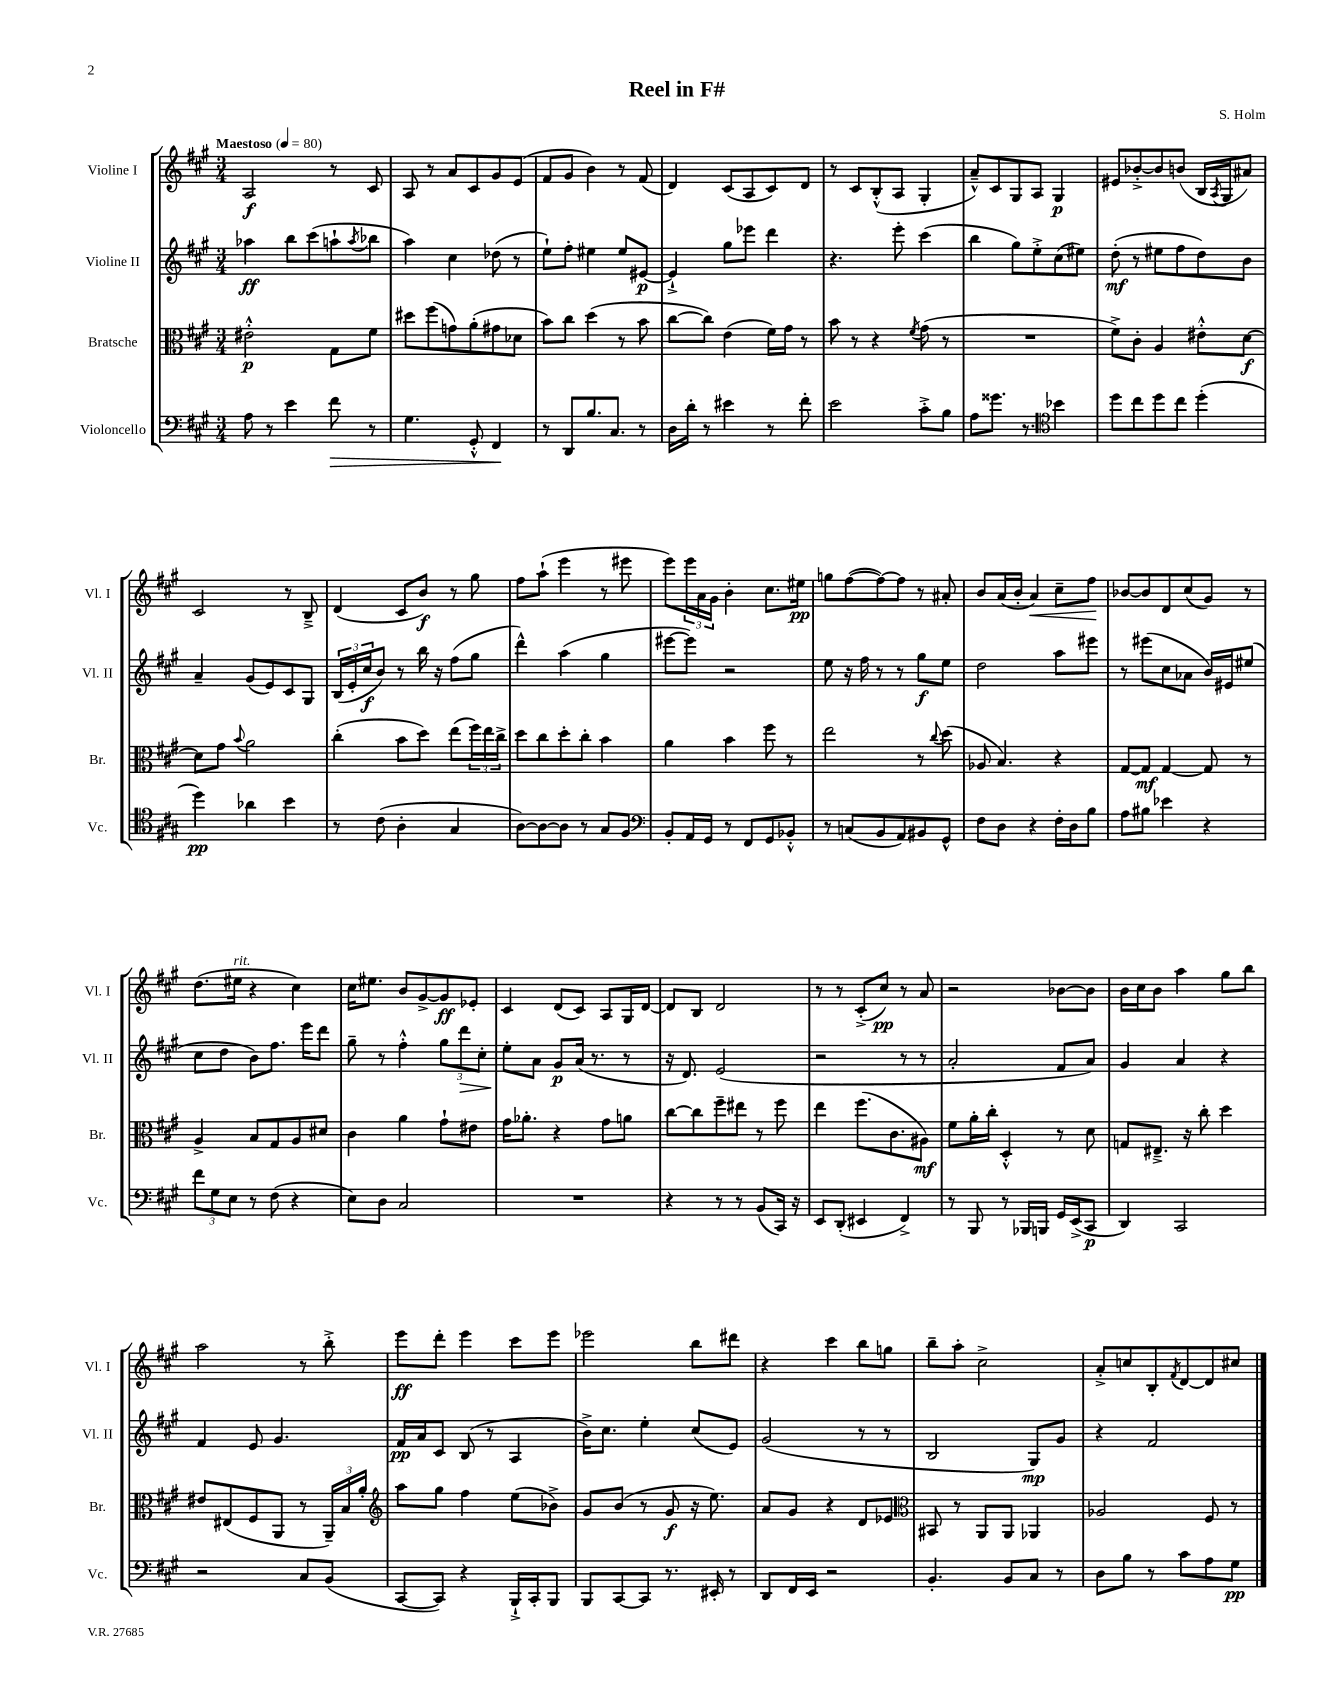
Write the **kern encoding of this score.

**kern	**dynam	**kern	**dynam	**kern	**dynam	**kern	**dynam
*part4	*part4	*part3	*part3	*part2	*part2	*part1	*part1
*staff4	*staff4	*staff3	*staff3	*staff2	*staff2	*staff1	*staff1
*I"Violoncello	*	*I"Bratsche	*	*I"Violine II	*	*I"Violine I	*
*I'Vc.	*	*I'Br.	*	*I'Vl. II	*	*I'Vl. I	*
*clefF4	*	*clefC3	*	*clefG2	*	*clefG2	*
*k[f#c#g#]	*	*k[f#c#g#]	*	*k[f#c#g#]	*	*k[f#c#g#]	*
*M3/4	*	*M3/4	*	*M3/4	*	*M3/4	*
*MM80	*	*MM80	*	*MM80	*	*MM80	*
=1	=1	=1	=1	=1	=1	=1	=1
!	!	!	!	!	!	!LO:TX:a:B:t=Maestoso	!
8A\	.	2e#X'^^\	p	4aa-X\	ff	2A/	f
8r	.	.	.	.	.	.	.
4e\	.	.	.	8bb\L	.	.	.
.	.	.	.	(8ccc#\	.	.	.
!	!LO:HP:b	!	!	!	!	!	!
8f#\	>	8G#\L	.	8aan`\	.	8r	.
.	.	.	.	8qaa/	.	.	.
8r	.	8f#\J	.	8bb-X\J	.	8c#/	.
=2	=2	=2	=2	=2	=2	=2	=2
4.G#\	.	8dd#X\L	.	4aa\)	.	8A/	.
.	.	(8ff#\	.	.	.	8r	.
.	.	8gn\)	.	4cc#\	.	8a/L	.
8GG#'^^/	.	(8a'\	.	.	.	8c#/	.
4FF#/	.	8g#X\	.	(8dd-X\	.	8g#/	.
.	.	8d-X\J	.	8r	.	(8e/J	.
.	]	.	.	.	.	.	.
=3	=3	=3	=3	=3	=3	=3	=3
8r	.	8b\L)	.	8ee`\L)	.	8f#/L	.
8DD/L	.	8cc#\J	.	8ff#'\J	.	8g#/J	.
8.B/	.	(4dd\	.	4ee#X\	.	4b\)	.
8.C#/J	.	.	.	.	.	.	.
.	.	8r	.	8ee#/L	.	8r	.
8r	.	8b\	.	[8e#X/J	p	(8f#/	.
=4	=4	=4	=4	=4	=4	=4	=4
16D\LL	.	[8cc#\L	.	4e#`^/]	.	4d/)	.
16d'\JJ	.	.	.	.	.	.	.
8r	.	8cc#\J])	.	.	.	.	.
4e#X\	.	(4e\	.	8gg#\L	.	(8c#/L	.
.	.	.	.	8eee-X\J	.	8A/	.
8r	.	16f#\LL)	.	4ddd\	.	8c#/)	.
.	.	16g#\JJ	.	.	.	.	.
8f#'\	.	8r	.	.	.	8d/J	.
=5	=5	=5	=5	=5	=5	=5	=5
2e\	.	8b\	.	4.r	.	8r	.
.	.	8r	.	.	.	8c#/L	.
.	.	4r	.	.	.	(8B'^^/	.
.	.	.	.	8eee'\	.	8A/J	.
.	.	8qf#/	.	.	.	.	.
8c#'^\L	.	(8g#\	.	(4ccc#\	.	4G#'/	.
8B\J	.	8r	.	.	.	.	.
=6	=6	=6	=6	=6	=6	=6	=6
8A\L	.	2.r	.	4bb\	.	8a~^^/L)	.
8.g##X\J	.	.	.	.	.	8c#/	.
.	.	.	.	8gg#\L)	.	8G#/	.
8.r	.	.	.	.	.	.	.
.	.	.	.	8ee'^\	.	8A/J	.
*clefC4	*	*	*	*	*	*	*
4b-X\	.	.	.	(8cc#\	.	4G#/	p
.	.	.	.	8ee#X\J)	.	.	.
=7	=7	=7	=7	=7	=7	=7	=7
8dd\L	.	8f#^\L)	.	(8dd'\	mf	8e#X/L	.
8cc#\	.	8c#'\J	.	8r	.	[8b-X'^/	.
8dd\	.	4A/	.	8ee#X\L	.	8b-/]	.
8cc#\J	.	.	.	8ff#\	.	(8bn/J	.
(4dd'\	.	8e#X'^^\L	.	8dd\)	.	16B/LL	.
.	.	.	.	.	.	8qA/	.
.	.	.	.	.	.	16G#/J	.
.	.	[8d\J	f	8b\J	.	8a#X/J)	.
!!LO:LB:g=z
=8	=8	=8	=8	=8	=8	=8	=8
4dd\)	pp	8d\L]	.	4a~/	.	2c#/	.
.	.	8g#\J	.	.	.	.	.
.	.	8qqb/	.	.	.	.	.
4a-X\	.	2a\	.	(8g#/L	.	.	.
.	.	.	.	8e/)	.	.	.
4b\	.	.	.	8c#/	.	8r	.
.	.	.	.	8G#/J	.	8B~^/	.
=9	=9	=9	=9	=9	=9	=9	=9
8r	.	(4cc#'\	.	(24B/LL	.	(4d/	.
.	.	.	.	24e'/	.	.	.
.	.	.	.	24cc#/J	f	.	.
(8c#\	.	.	.	8b/J)	.	.	.
4A'\	.	8b\L	.	8r	.	8c#/L	.
.	.	8dd\J)	.	16bb\	.	8b/J)	f
.	.	.	.	16r	.	.	.
4G#/	.	(8ee\L	.	(8ff#\L	.	8r	.
.	.	24ff#\L)	.	8gg#\J	.	8gg#\	.
.	.	24ee\	.	.	.	.	.
.	.	24cc#^\JJ	.	.	.	.	.
=10	=10	=10	=10	=10	=10	=10	=10
[8A\L)	.	8dd\L	.	4ddd^^\)	.	8ff#\L	.
8A\_	.	8cc#\	.	.	.	(8aa`\J	.
8A\J]	.	8dd'\	.	(4aa\	.	4eee\	.
8r	.	8cc#'\J	.	.	.	.	.
8G#/L	.	4b\	.	4gg#\	.	8r	.
8F#/J	.	.	.	.	.	8eee#X\	.
=11	=11	=11	=11	=11	=11	=11	=11
*clefF4	*	*	*	*	*	*	*
8BB'/L	.	4a\	.	[8eee#X\L	.	8eee\L)	.
16AA/L	.	.	.	8eee#\J])	.	24eee\L	.
.	.	.	.	.	.	24a\	.
16GG#/JJ	.	.	.	.	.	.	.
.	.	.	.	.	.	24g#\JJ	.
8r	.	4b\	.	2r	.	4b'\	.
8FF#/L	.	.	.	.	.	.	.
8GG#/	.	8ff#\	.	.	.	8.cc#\L	.
8BB-X'^^/J	.	8r	.	.	.	.	.
.	.	.	.	.	.	16ee#X\Jk	pp
=12	=12	=12	=12	=12	=12	=12	=12
8r	.	2ee\	.	8ee\	.	8ggn\L	.
(8Cn/L	.	.	.	16r	.	([8ff#\	.
.	.	.	.	16ff#\	.	.	.
8BB/	.	.	.	8r	.	8ff#\_)	.
8AA/)	.	.	.	8r	.	8ff#\J]	.
8BB#X/	.	8r	.	8gg#\L	f	8r	.
.	.	8qqcc#/	.	.	.	.	.
8GG#^^/J	.	(8dd\	.	8ee\J	.	8a#X'/	.
=13	=13	=13	=13	=13	=13	=13	=13
8F#\L	.	8A-X/	.	2dd\	.	8b/L	.
8D\J	.	4.B/)	.	.	.	(16a/L	.
.	.	.	.	.	.	16b'/JJ	.
!	!	!	!	!	!	!	!LO:HP:b
4r	.	.	.	.	.	4a/)	<
16F#'\LL	.	4r	.	8aa\L	.	8cc#~\L	.
16D\J	.	.	.	.	.	.	.
8B\J	.	.	.	8eee#X\J	.	8ff#\J	.
.	.	.	.	.	.	.	[
=14	=14	=14	=14	=14	=14	=14	=14
8A\L	.	[8G#/L	.	8r	.	[8b-X/L	.
8B#X\J	.	8G#/J]	mf	(8eee#X\L	.	8b-/]	.
4e-X\	.	[4G#/	.	8cc#\	.	8d/	.
.	.	.	.	8a-X\J	.	(8cc#/	.
4r	.	8G#/]	.	16b/LL)	.	8g#/J)	.
.	.	.	.	16e#X/J	.	.	.
.	.	8r	.	(8ee#X/J	.	8r	.
!!LO:LB:g=z
=15	=15	=15	=15	=15	=15	=15	=15
12f#\L	.	4A^/	.	8cc#\L	.	(8.dd\L	.
12G#\	.	.	.	.	.	.	.
.	.	.	.	8dd\J	.	.	.
12E\J	.	.	.	.	.	.	.
!	!	!	!	!	!	!LO:TX:a:i:t=rit.	!
.	.	.	.	.	.	16ee#X\Jk	.
8r	.	8B/L	.	8b\L)	.	4r	.
(8F#\	.	8G#/	.	8.ff#\J	.	.	.
4r	.	8A/	.	.	.	4cc#\)	.
.	.	.	.	16eee\KL	.	.	.
.	.	8d#X/J	.	8ddd\J	.	.	.
=16	=16	=16	=16	=16	=16	=16	=16
8E\L)	.	4c#\	.	8gg#~\	.	16cc#\KL	.
.	.	.	.	.	.	8.ee#X\J	.
8D\J	.	.	.	8r	.	.	.
2C#/	.	4a\	.	4ff#'^^\	.	8b/L	.
.	.	.	.	.	.	[8g#^/	.
.	.	8g#`\L	.	12gg#\L	.	8g#/]	ff
!	!	!	!	!	!LO:HP:b	!	!
.	.	.	.	12ddd\	>	.	.
.	.	8e#X\J	.	.	.	8e-X'/J	.
.	.	.	.	12cc#'\J	.	.	.
=17	=17	=17	=17	=17	=17	=17	=17
2.r	.	16g#\KL	.	8ee'\L	.	4c#/	.
.	.	8.a-X'\J	.	.	.	.	.
.	.	.	.	8a\J	]	.	.
.	.	4r	.	8g#/L	p	(8d/L	.
.	.	.	.	(16a/Jk	.	8c#/J)	.
.	.	.	.	8.r	.	.	.
.	.	8g#\L	.	.	.	8A/L	.
.	.	8an\J	.	8r	.	16G#/L	.
.	.	.	.	.	.	[16d/JJ	.
=18	=18	=18	=18	=18	=18	=18	=18
4r	.	[8cc#\L	.	16r	.	8d/L]	.
.	.	.	.	8.d/)	.	.	.
.	.	8cc#\]	.	.	.	8B/J	.
8r	.	8ff#~\	.	(2e/	.	2d/	.
8r	.	8ee#X\J	.	.	.	.	.
(8BB/L	.	8r	.	.	.	.	.
16CC#/Jk)	.	8ff#\	.	.	.	.	.
16r	.	.	.	.	.	.	.
=19	=19	=19	=19	=19	=19	=19	=19
8EE/L	.	4ee\	.	2r	.	8r	.
(8DD'/J	.	.	.	.	.	8r	.
4EE#X/	.	(8.ff#\L	.	.	.	(8c#'^/L	.
.	.	.	.	.	.	8cc#/J)	pp
.	.	8.c#\	.	.	.	.	.
4FF#^/)	.	.	.	8r	.	8r	.
.	.	8A#X\J)	mf	8r	.	8a/	.
=20	=20	=20	=20	=20	=20	=20	=20
8r	.	8f#\L	.	2a'/	.	2r	.
8BBB/	.	16a'\L	.	.	.	.	.
.	.	16cc#'\JJ	.	.	.	.	.
8r	.	4D'^^/	.	.	.	.	.
16BBB-X/LL	.	.	.	.	.	.	.
16BBBn/JJ	.	.	.	.	.	.	.
16GG#/LL	.	8r	.	8f#/L	.	[8b-X\L	.
(16EE^/J	.	.	.	.	.	.	.
8CC#/J	p	8d\	.	8a/J)	.	8b-\J]	.
=21	=21	=21	=21	=21	=21	=21	=21
4DD/)	.	8Gn/L	.	4g#/	.	16b\LL	.
.	.	.	.	.	.	16cc#\J	.
.	.	8.E#X~^/J	.	.	.	8b\J	.
2CC#/	.	.	.	4a/	.	4aa\	.
.	.	16r	.	.	.	.	.
.	.	8cc#'\	.	.	.	.	.
.	.	4dd\	.	4r	.	8gg#\L	.
.	.	.	.	.	.	8bb\J	.
!!LO:LB:g=z
=22	=22	=22	=22	=22	=22	=22	=22
2r	.	8e#X/L	.	4f#/	.	2aa\	.
.	.	(8E#X/	.	.	.	.	.
.	.	8F#/	.	8e/	.	.	.
.	.	8AA/J	.	4.g#/	.	.	.
8C#/L	.	8r	.	.	.	8r	.
(8BB/J	.	24AA~/LL)	.	.	.	8bb'^\	.
.	.	24B/	.	.	.	.	.
.	.	24a'/JJ	.	.	.	.	.
=23	=23	=23	=23	=23	=23	=23	=23
*	*	*clefG2	*	*	*	*	*
[8CC#/L	.	8aa\L	.	16f#/LL	pp	8eee\L	ff
.	.	.	.	16a/J	.	.	.
8CC#/J])	.	8gg#\J	.	8c#/J	.	8ddd'\J	.
4r	.	4ff#\	.	(8B/	.	4eee\	.
.	.	.	.	8r	.	.	.
16BBB`^/LL	.	(8ee\L	.	4A/	.	8ccc#\L	.
16CC#'/J	.	.	.	.	.	.	.
8BBB/J	.	8b-X^\J)	.	.	.	8eee\J	.
=24	=24	=24	=24	=24	=24	=24	=24
8BBB/L	.	8g#/L	.	16b^\KL)	.	2eee-X\	.
.	.	.	.	8.cc#\J	.	.	.
[8CC#/	.	(8b/J	.	.	.	.	.
8CC#/J]	.	8r	.	4ee'\	.	.	.
8.r	.	8g#/	f	.	.	.	.
.	.	16r	.	(8cc#/L	.	8bb\L	.
16EE#X'/	.	8.ee\)	.	.	.	.	.
8r	.	.	.	8e/J)	.	8ddd#X\J	.
=25	=25	=25	=25	=25	=25	=25	=25
8DD/L	.	8a/L	.	(2g#/	.	4r	.
16FF#/L	.	8g#/J	.	.	.	.	.
16EE/JJ	.	.	.	.	.	.	.
2r	.	4r	.	.	.	4ccc#\	.
.	.	8d/L	.	8r	.	8bb\L	.
.	.	8e-X/J	.	8r	.	8ggn\J	.
=26	=26	=26	=26	=26	=26	=26	=26
*	*	*clefC3	*	*	*	*	*
4.BB'/	.	8BB#X/	.	2B/	.	8bb~\L	.
.	.	8r	.	.	.	8aa'\J	.
.	.	8AA/L	.	.	.	2cc#^\	.
8BB/L	.	8AA/J	.	.	.	.	.
8C#/J	.	4AA-X/	.	8G#/L)	mp	.	.
8r	.	.	.	8g#/J	.	.	.
=27	=27	=27	=27	=27	=27	=27	=27
8D\L	.	2A-X/	.	4r	.	8a'^/L	.
8B\J	.	.	.	.	.	8ccn/	.
8r	.	.	.	2f#/	.	8B'/	.
.	.	.	.	.	.	8qf#/	.
8c#\L	.	.	.	.	.	[8d/	.
8A\	.	8F#/	.	.	.	8d/]	.
8G#\J	pp	8r	.	.	.	8cc#X/J	.
==	==	==	==	==	==	==	==
*-	*-	*-	*-	*-	*-	*-	*-
